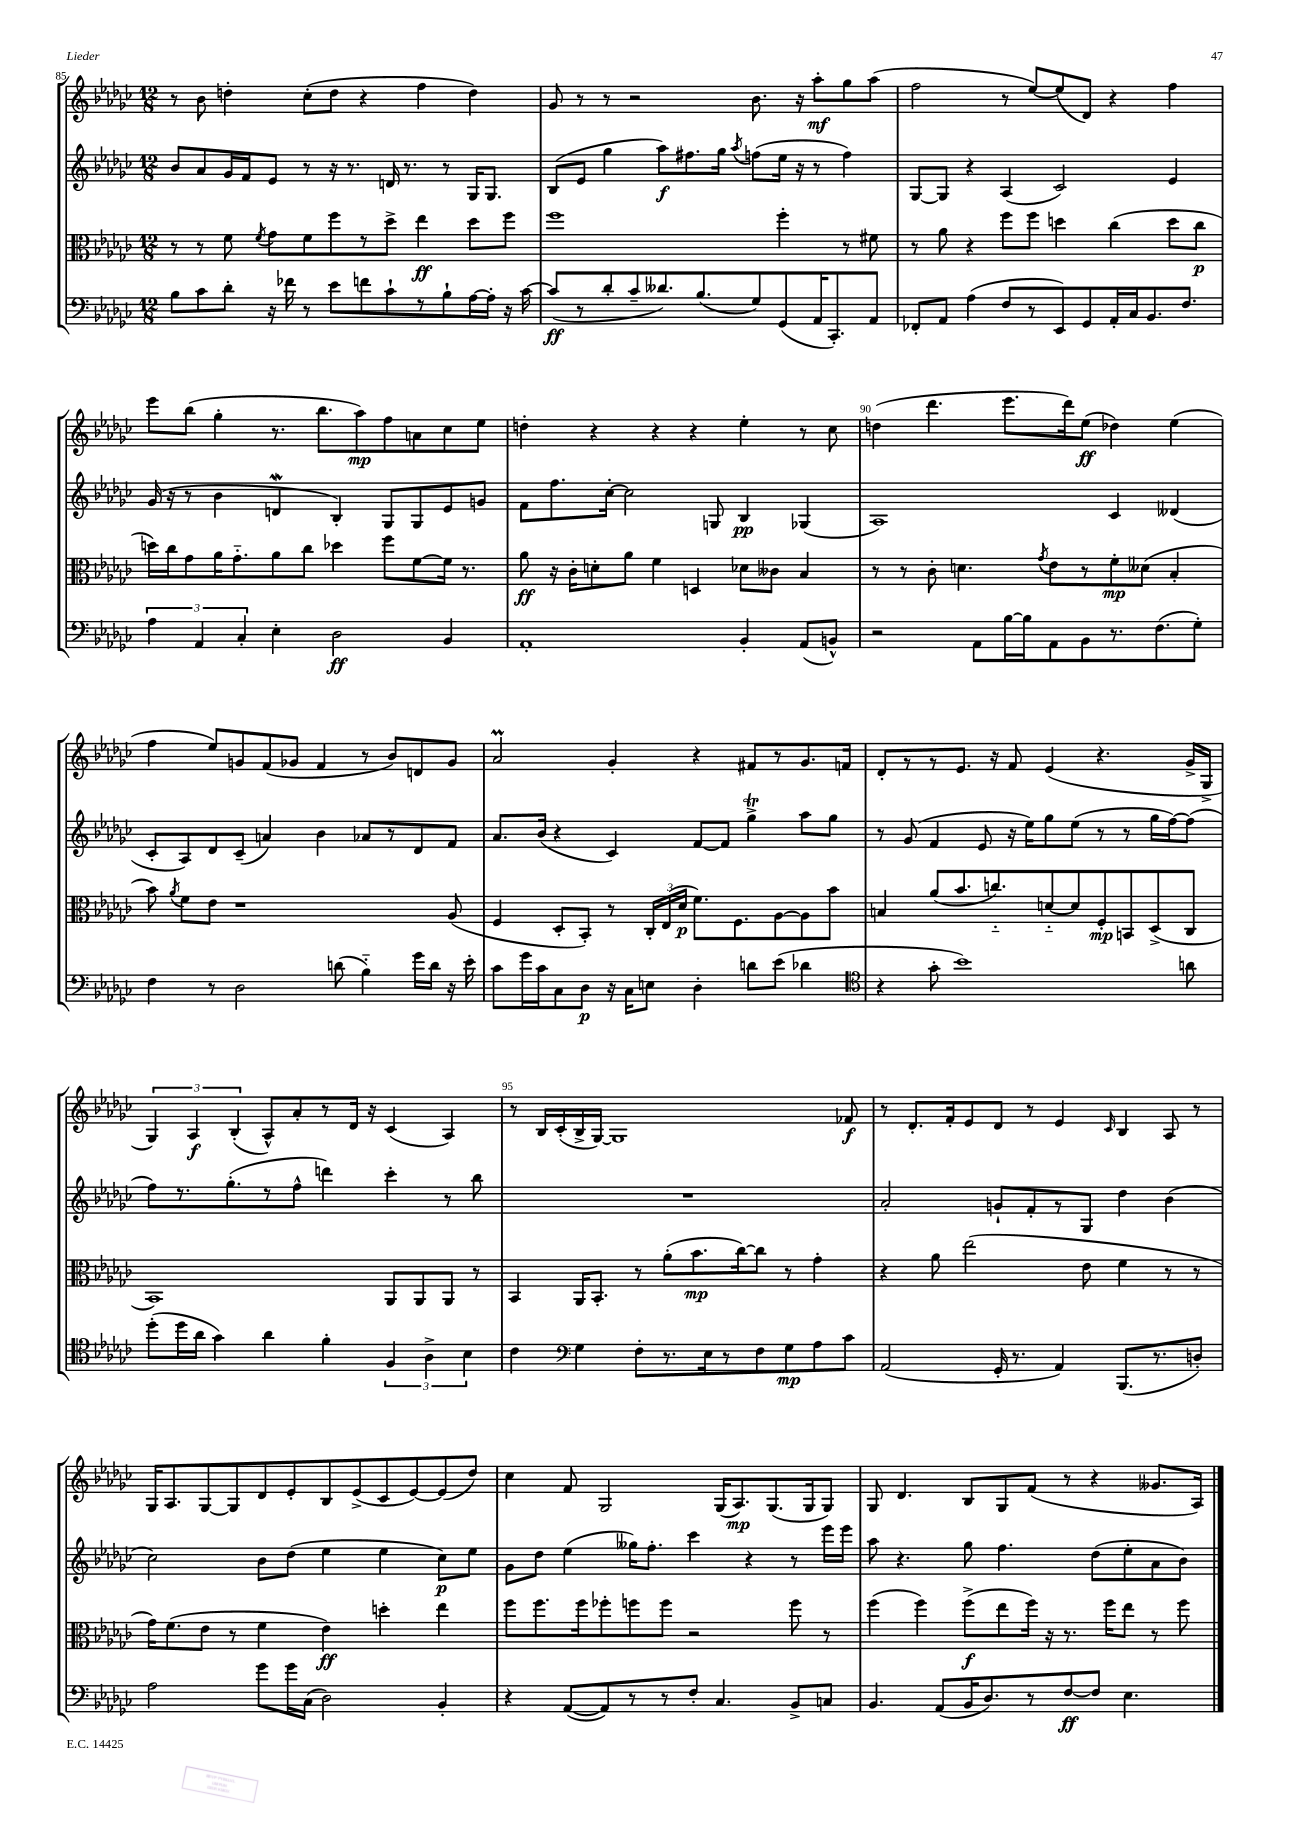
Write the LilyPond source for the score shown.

<<
\new StaffGroup <<
\new Staff = "s0" {
    \clef treble \key ges \major \numericTimeSignature \time 12/8
    \autoBeamOff r8 bes'8 d''4-. ces''8[-.( d''8] r4 f''4 d''4) |
    ges'8 r8 r8 r2 bes'8. r16 aes''8[-.\mf ges''8 aes''8]( |
    f''2 r8 ees''8[~) ees''8( des'8]) r4 f''4 |
    ees'''8[ bes''8]( ges''4-. r8. bes''8.[ aes''8\mp) f''8 a'8 ces''8 ees''8] |
    d''4-. r4 r4 r4 ees''4-. r8 ces''8 |
    d''4( des'''4. ees'''8.[ des'''16) ees''8]\ff( des''4) ees''4( |
    f''4 ees''8[) g'8 f'8( ges'8] f'4 r8 bes'8[) d'8 ges'8] |
    aes'2\prall ges'4-. r4 fis'8[ r8 ges'8. f'16] |
    des'8[-. r8 r8 ees'8.] r16 f'8 ees'4( r4. ges'16[-> ges16]-> |
    \tuplet 3/2 { ges4) aes4\f bes4-.( } aes8[-^) aes'8-. r8 des'16] r16 ces'4( aes4) |
    r8 bes16[ ces'16-.( bes16-> ges16]~) ges1 fes'8\f |
    r8 des'8.[-. f'16-. ees'8 des'8] r8 ees'4 \grace { ces'16 } bes4 aes8 r8 |
    ges16[ aes8. ges8~ ges8 des'8 ees'8-. bes8 ees'8->( ces'8 ees'8~) ees'8( des''8]) |
    ces''4 f'8 ges2 ges16[( aes8.\mp) ges8.( ges16 ges8]) |
    ges8 des'4. bes8[ ges8 f'8]( r8 r4 geses'8.[ aes16]) \bar "|." |
}
\new Staff = "s1" {
    \clef treble \key ges \major \numericTimeSignature \time 12/8
    \autoBeamOff bes'8[ aes'8 ges'16 f'16 ees'8] r8 r16 r8. d'16 r8. r8 ges16[ ges8.] |
    bes8[( ees'8] ges''4 aes''8[\f) fis''8. ges''16] \acciaccatura { aes''8 } f''8[( ees''16] r16 r8 f''4) |
    ges8[~ ges8] r4 aes4( ces'2) ees'4 |
    ges'16( r16 r8 bes'4 d'4\mordent bes4-.) ges8[ ges8 ees'8 g'8] |
    f'8[ f''8. ces''16]~-. ces''2 g8 bes4\pp ges4( |
    aes1) ces'4 deses'4( |
    ces'8[-. aes8) des'8 ces'8]--( a'4) bes'4 aes'8[ r8 des'8 f'8] |
    aes'8.[ bes'16]( r4 ces'4) f'8[~ f'8] ges''4->\trill aes''8[ ges''8] |
    r8 ges'8( f'4 ees'8 r16 ees''16[) ges''8 ees''8]( r8 r8 ges''16[ f''16~) f''8]( |
    f''8[) r8. ges''8.-.( r8 f''8]-^ d'''4) ces'''4-. r8 bes''8 |
    R1. |
    aes'2-. g'8[-! f'8-. r8 ges8] des''4 bes'4( |
    ces''2) bes'8[ des''8]( ees''4 ees''4 ces''8[\p) ees''8] |
    ges'8[ des''8] ees''4( geses''16[) f''8.]-. ces'''4 r4 r8 ees'''16[ ees'''16] |
    aes''8 r4. ges''8 f''4. des''8[( ees''8-. aes'8 bes'8]) \bar "|." |
}
\new Staff = "s2" {
    \clef alto \key ges \major \numericTimeSignature \time 12/8
    \autoBeamOff r8 r8 f'8 \acciaccatura { f'8 } ges'8[ f'8 f''8 r8 des''8]-> ees''4\ff des''8[ f''8] |
    f''1 f''4-. r8 fis'8 |
    r8 aes'8 r4 f''8[ f''8] d''4 ces''4( d''8[ ces''8]\p |
    d''16[) ces''16 ges'8 aes'16 ges'8.-_ aes'8 ces''8] des''4 f''8[ f'8~ f'16] r8. |
    aes'8\ff r16 ces'16[-. d'8-. aes'8] f'4 d4 des'8[ ceses'8] bes4 |
    r8 r8 ces'8-. d'4. \acciaccatura { ges'8 } ees'8[ r8 f'8-.\mp deses'8]( bes4-. |
    bes'8) \acciaccatura { aes'8 } f'8[ ees'8] r1 aes8( |
    f4 des8[-. bes,8]-.) r8 \tuplet 3/2 { ces16[-. ees16( des'16]\p } f'8.[) f8. aes8~ aes8 bes'8] |
    b4 aes'8[( bes'8. c''8.-_) d'8~-_ d'8 f8-.\mp b,8 des8->( ces8] |
    bes,1) aes,8[ aes,8 aes,8] r8 |
    bes,4 aes,16[ bes,8.]-. r8 aes'8[-.( bes'8.\mp ces''16~) ces''8] r8 ges'4-. |
    r4 aes'8 ees''2( ees'8 f'4 r8 r8 |
    ges'16[) f'8.( ees'8] r8 f'4 ees'4\ff) d''4-. ees''4 |
    f''8[ f''8. f''16 fes''8-. f''8 f''8] r2 f''8 r8 |
    f''4( f''4) f''8[->\f( ees''8 f''16]) r16 r8. f''16[ ees''8] r8 f''8 \bar "|." |
}
\new Staff = "s3" {
    \clef bass \key ges \major \numericTimeSignature \time 12/8
    \autoBeamOff bes8[ ces'8 des'8]-. r16 fes'16 r8 ees'8[ f'8 ces'8-! r8 bes8-! aes16~ aes16]-. r16 ces'16~ |
    ces'8[\ff( r8 des'8-. ces'8-- deses'8.) bes8.( ges8) ges,8( aes,16 ces,8.-.) aes,8] |
    fes,8[-. aes,8] aes4( f8[ r8 ees,8) ges,8 aes,16-. ces16 bes,8. f8.] |
    \tuplet 3/2 { aes4 aes,4 ces4-. } ees4-. des2\ff bes,4 |
    aes,1-. bes,4-. aes,8[( b,8]-^) |
    r2 aes,8[ bes16~ bes16 aes,8 bes,8 r8. f8.( ges8]-.) |
    f4 r8 des2 d'8( bes4-_) ges'16[ d'16] r16 ees'16-. |
    ces'8[ ges'16 ces'16 ces8 des8]\p r16 ces16[ e8] des4-. d'8[ ees'8]( des'4 |
    \clef tenor r4 ges'8-. bes'1) a'8 |
    des''8[-.( des''16 aes'16] ges'4) aes'4 f'4-. \tuplet 3/2 { f4 aes4-> bes4 } |
    ces'4 \clef bass ges4 f8[-. r8. ees16 r8 f8 ges8\mp aes8 ces'8] |
    aes,2( ges,16-. r8. aes,4) bes,,8.[( r8. d8]-.) |
    aes2 ges'8[ ges'16 ces16]( des2) bes,4-. |
    r4 aes,8[~( aes,8) r8 r8 f8]-. ces4. bes,8[-> c8] |
    bes,4. aes,8[( bes,16 des8.) r8 f8~\ff f8] ees4. \bar "|." |
}
>>
>>
\layout { \context { \Score currentBarNumber = #85 \override BarNumber.break-visibility = ##(#f #t #t) barNumberVisibility = #(every-nth-bar-number-visible 5) } }
